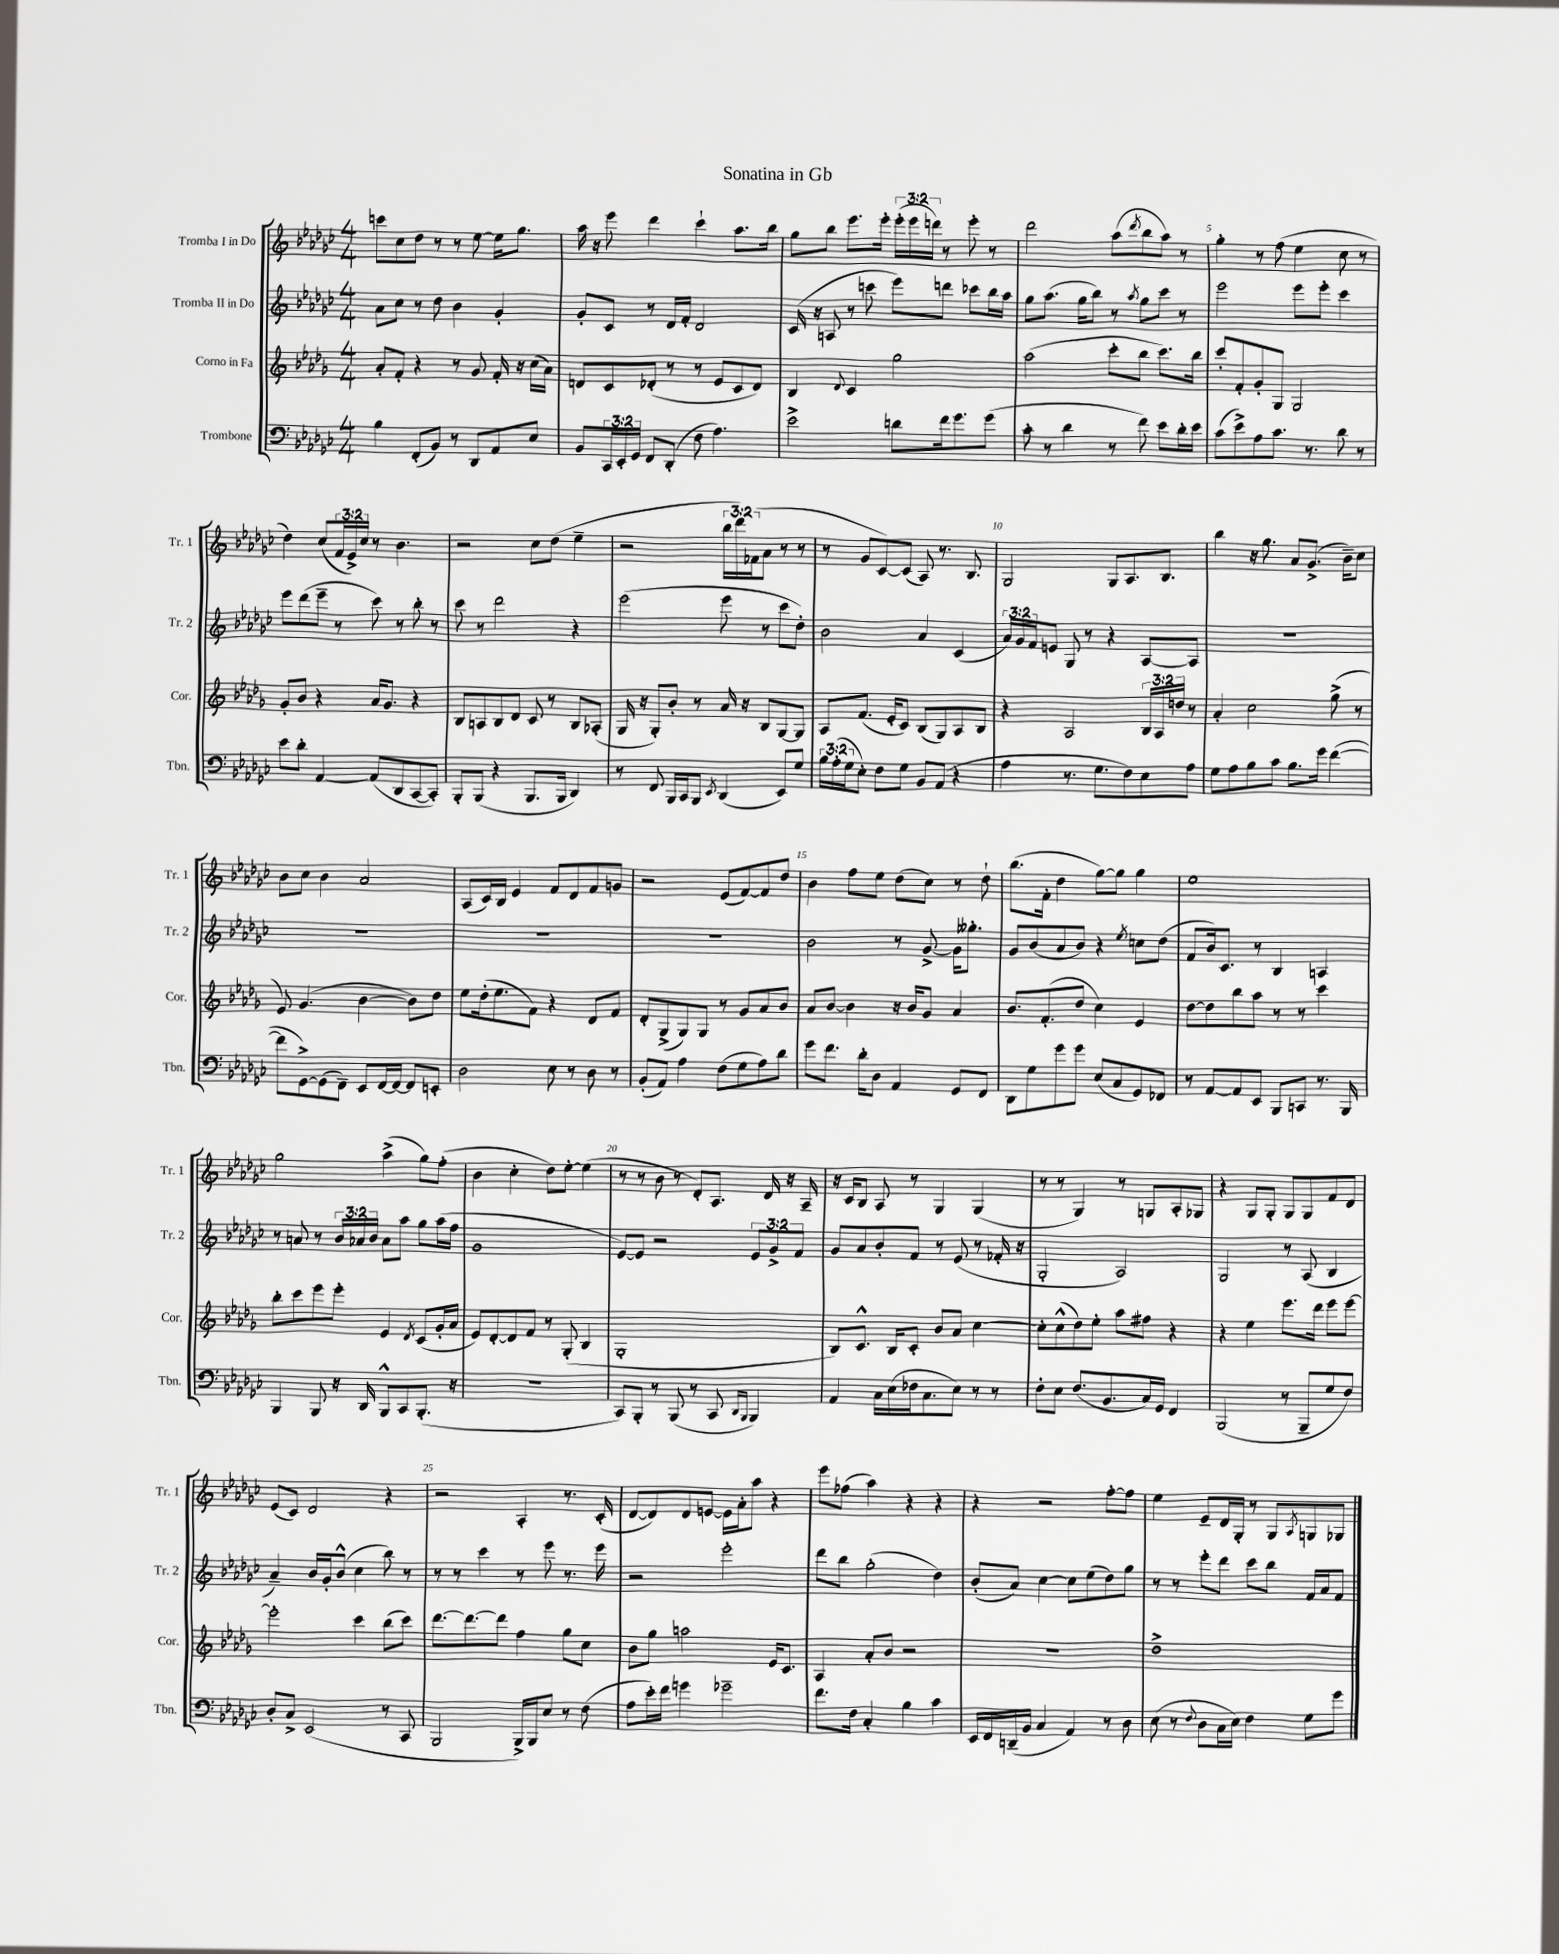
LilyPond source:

\header { title = "Sonatina in Gb" }
<<
\new StaffGroup <<
\new Staff = "s0" \with { instrumentName = "Tromba I in Do" shortInstrumentName = "Tr. 1" } {
    \clef treble \key ges \major \numericTimeSignature \time 4/4 \override Staff.TupletNumber.text = #tuplet-number::calc-fraction-text
    c'''8 ces''8 des''8 r8 r8 ees''8~ ees''16 ges''8. |
    aes''16 r16 ees'''8 des'''4 ces'''4-! aes''8. bes''16 |
    ges''8 bes''8 ees'''8. ees'''16-. \tuplet 3/2 { ees'''16-.( ees'''16 d'''16) } r8 ees'''8-. r8 |
    des'''2 aes''8( \acciaccatura { des'''8 } bes''8 aes''8) r8 |
    ges''4-. r8 f''8( ees''4 ces''8 r8 |
    des''4) ces''8( \tuplet 3/2 { f'16 ees'16->) ces''16 } r8 bes'4. |
    r2 ces''8 des''8( ees''4-- |
    r2 \tuplet 3/2 { bes''16 des'''16) fes'16( } aes'8 r8 r8 |
    r8 ges'8 ces'8~) ces'8( aes8) r8. bes8. |
    ges2 ges8 aes8. bes8. |
    bes''4 r16 ges''8. aes'8 ges'8.->( bes'16--) ces''8 |
    bes'8 ces''8 bes'4 aes'2 |
    aes8( ces'16) bes16 ees'4 f'8 des'8 f'8 g'8 |
    r2 ees'8( f'8~) f'8 des''8 |
    bes'4 f''8 ees''8 des''8( ces''8) r8 des''8-! |
    bes''8.( f'16-. des''4 ges''8~) ges''8 ges''4 |
    ees''1 |
    ges''2 aes''4->( ges''8) f''8-.( |
    bes'4 ces''4-. des''8) ees''8~-. ees''4( |
    r8 r8 bes'8 r8 des'8-.) aes8. des'16 r16 aes16-- |
    r16 ces'16 bes8 aes8 r8 ges4 ges4( |
    r8 r8 ges4) r8 g8 aes8-. ges8 |
    r4 ges8 ges8-. ges8 ges8 f'8 des'8 |
    ees'8( ces'8) des'2 r4 |
    r2 aes4-. r8. ces'16-.( |
    des'8~ des'8) des'8 e'8~ e'16 aes'16-. aes''8 r4 |
    ees'''8 fes''8( aes''4) r4 r4 |
    r4 r2 f''8~-. f''8 |
    ees''4 ees'8-- des'16 ges16-. r8 ges8 \acciaccatura { aes8 } g8 ges8 \bar "|." |
}
\new Staff = "s1" \with { instrumentName = "Tromba II in Do" shortInstrumentName = "Tr. 2" } {
    \clef treble \key ges \major \numericTimeSignature \time 4/4 \override Staff.TupletNumber.text = #tuplet-number::calc-fraction-text
    aes'8 ces''8 r8 des''8 bes'4 ges'4-. |
    ges'8-. ces'8 r8 des'16 f'16-. des'2 |
    ces'16( r16 a8 r8 c'''8 ees'''8) d'''8 ces'''8 bes''16 aes''16 |
    ges''8 aes''8.( ges''16 bes''8) r8 \acciaccatura { aes''8 } ges''8 ces'''8 r8 |
    ees'''2 ees'''8 ees'''8-. ces'''4 |
    ees'''8 des'''8( ees'''8-- r8 ces'''8) r8 bes''8-. r8 |
    ces'''8 r8 des'''2 r4 |
    ees'''2( ees'''8 r8 ces'''8 des''8-.) |
    bes'2 aes'4 ces'4( |
    \tuplet 3/2 { aes'16) ges'16 f'16 } e'8 ges8 r8 r4 aes8~ aes8 |
    R1 |
    R1 |
    R1 |
    R1 |
    bes'2 r8 ges'8~-> ges'16 geses''8.-. |
    ges'8 bes'8( aes'8 bes'8) r4 \acciaccatura { ees''8 } c''8 des''8( |
    f'8 bes'16) ces'8. r8 bes4 a4 |
    r8 a'8 r8 \tuplet 3/2 { bes'16 aes'16 bes'16 } aes'8 aes''8 ges''8 aes''16( f''16 |
    ges'1 |
    ees'8~) ees'8 r2 \tuplet 3/2 { ees'8 ges'8-> f'8 } |
    ges'8 aes'8 bes'8-. f'8 r8 ees'8( r8 fes'16-. r16 |
    ges2-. aes2) |
    ges2 r8 aes8( bes4 |
    aes'4--) bes'16 ges'16-. bes'8-^( ces''4 bes''8) r8 |
    r8 r8 ces'''4 r8 ees'''8 r8. ees'''16 |
    r2 ees'''2-. |
    des'''8 bes''8 ges''2-.( des''4) |
    bes'8-.( aes'8) ces''4~ ces''8 ees''8( des''8) ges''8 |
    r8 r8 ees'''8-. des'''8 ces'''8 bes''8 f'16 aes'16 f'8 \bar "|." |
}
\new Staff = "s2" \with { instrumentName = "Corno in Fa" shortInstrumentName = "Cor." } {
    \clef treble \key des \major \numericTimeSignature \time 4/4 \override Staff.TupletNumber.text = #tuplet-number::calc-fraction-text
    aes'8-. f'8-. r4 r8 ges'8 f'16-. r16 c''16( aes'16) |
    d'8 c'8 des'8-.( r8 r8 ees'8 c'8 des'8) |
    bes4 \appoggiatura { des'8 } c'4 ges''2 |
    aes''2( c'''8-. bes''8 c'''8.) bes''16 |
    c'''8-. f'8-. ges'8-. ges8 ges2 |
    ges'8-. bes'8 r4 aes'16 ges'8. r4 |
    bes8 a8 bes8 des'8 c'8 r8 bes8 aes8-.( |
    ges16 r16 ges8-.) bes'8-. r8 aes'16 r16 bes8 ges8~ ges8 |
    aes8 f'8.( ees'16-. c'8) bes8( ges8) aes8 bes8 |
    r4 aes2 \tuplet 3/2 { bes16 aes16 d''16 } r8 |
    aes'4-. c''2 ges''8->( r8 |
    ees'8) ges'4.( bes'4~ bes'8) des''8 |
    ees''8 des''16-.( ees''8. f'8) r4 des'8 f'8 |
    des'8-. ges8->( ges8) ges8 r8 ges'8 aes'8 bes'8 |
    aes'8 bes'8~ bes'4 r16 bes'16 ges'8 aes'4 |
    bes'8. f'8.-.( des''8 c''4) ees'4 |
    des''8~ des''8 bes''8 aes''8 r8 r8 c'''4 |
    bes''8-. c'''8 ees'''8 ees'''8-. ees'4 \acciaccatura { des'8 } c'8( ges'16-. aes'16 |
    ees'8) des'8~-. des'8 f'8 r8 ges8-.( bes4 |
    ges1-. |
    bes8) c'8.-^ bes16 c'8-. bes'8 aes'8 c''4~ |
    c''8-. c''8-^( des''8) ees''8-. aes''8 fis''8 r4 |
    r4 ees''4 ees'''8. des'''16 ees'''8 ees'''8~ |
    ees'''2-. c'''4 bes''8( c'''8) |
    des'''8.~ des'''8.~ des'''8 f''4 ges''8 c''8 |
    bes'8 ges''8 a''2 ees'16 c'8. |
    aes4 aes'8-. bes'8 r2 |
    R1 |
    des''1-> \bar "|." |
}
\new Staff = "s3" \with { instrumentName = "Trombone" shortInstrumentName = "Tbn." } {
    \clef bass \key ges \major \numericTimeSignature \time 4/4 \override Staff.TupletNumber.text = #tuplet-number::calc-fraction-text
    bes4 f,8-.( bes,8) r8 des,8 aes,8 ees8 |
    bes,8 \tuplet 3/2 { ces,16 ees,16-. ges,16 } f,8 des,8-.( f8 aes4.) |
    ees'2-> d'8 f'16 ges'8. ges'8( |
    ces'8-. r8 des'4 r8 f'8) ees'8 des'16-. ees'16 |
    ces'8( ees'8->) aes8 ces'8. r8. des'8 r8 |
    ees'8 des'8-. aes,4~ aes,8( des,8 ces,8~ ces,8-.) |
    bes,,8-. bes,,8( r4 bes,,8. bes,,16 des,4) |
    r8 f,8 bes,,16 ces,16 bes,,8 \acciaccatura { ees,8 } des,4( ees,8) ges8 |
    \tuplet 3/2 { bes16 aes16-.( ges16 } ees8-.) f8 ges8 bes,8 aes,8( r4 |
    aes4 r8. ges8. f8) ees8 aes8 |
    ges8 aes8 bes8 ces'8 bes8. ges'16 f'4~( |
    f'8 ges,8~->) ges,8( f,8--) ees,8 f,16~ f,16~ f,8 e,8-. |
    des2 ees8 r8 des8 r8 |
    bes,8-.( aes,8) aes4 f8( ges8 aes8) des'8 |
    ges'8 f'8. des'16-. des8 aes,4 ges,8 f,8 |
    des,8 ges8 ges'8 ges'8 ees8( ces8 ges,8) fes,8 |
    r8 aes,8~ aes,8 ees,8 bes,,8 c,8 r8. bes,,16 |
    bes,,4 bes,,8 r16 des,16 bes,,8-^ ces,8 bes,,8.-.( r16 |
    R1 |
    ces,8) bes,,8-. r8 bes,,8( r8 ces,8 \grace { des,16 bes,,16 } bes,,4) |
    aes,4 ces16 ees16( fes16 ces8. ees8) r8 r8 |
    f8-. ees8 f8.( bes,8. ces16) ges,16 f,4 |
    bes,,2( r8 bes,,8-- ges8 f8) |
    des8-. ces8-> ees,2( r8 ces,8 |
    bes,,2 bes,,16->) bes,,16 ees8 r8 f8( |
    aes8 ees'16-.) f'16 g'4 ges'2-- |
    f'8. f16 ces4-. bes4 ces'4 |
    ees,16 f,16 d,16--( bes,16 ces4 aes,4) r8 des8 |
    ees8( r8 \appoggiatura { f8 } des8 ces16 ees16) f4 ges8 ges'8 \bar "|." |
}
>>
>>
\layout { \context { \Score \override BarNumber.break-visibility = ##(#f #t #t) barNumberVisibility = #(every-nth-bar-number-visible 5) } }
